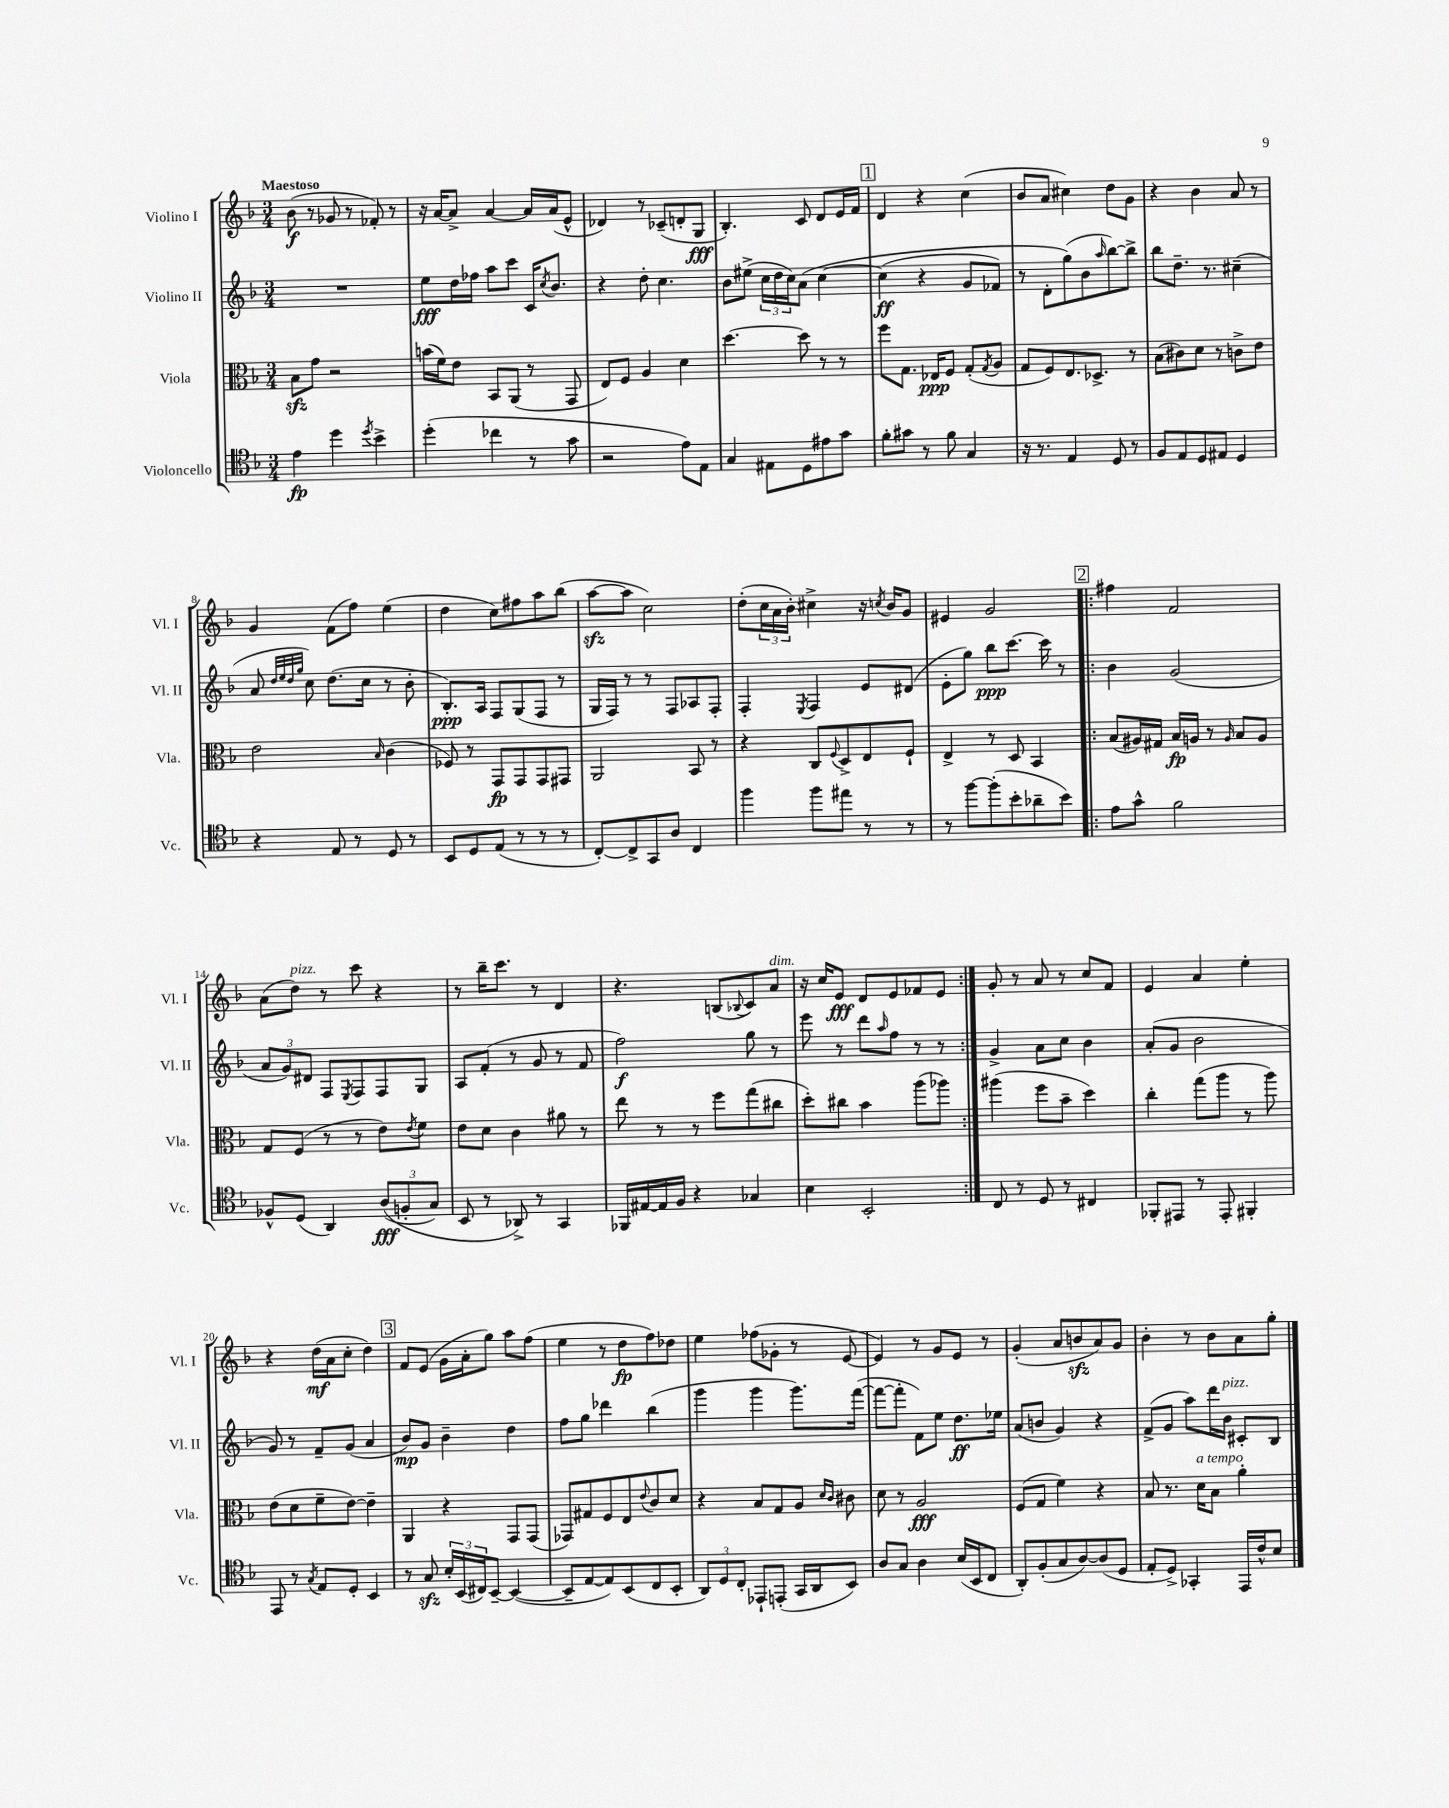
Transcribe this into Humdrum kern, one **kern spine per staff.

**kern	**kern	**kern	**kern
*staff4	*staff3	*staff2	*staff1
*clefC4	*clefC3	*clefG2	*clefG2
*k[b-]	*k[b-]	*k[b-]	*k[b-]
*M3/4	*M3/4	*M3/4	*M3/4
4e	8B-	2.r	(8b-
.	8g	.	8r
4dd	2r	.	8g-
.	.	.	8r
8qdd	.	.	.
4b-^	.	.	8f-')
.	.	.	8r
=	=	=	=
(4dd'	(16b	8ee	16r
.	16f)	.	[16a
.	8e	16dd	8a^]
.	.	16ff-	.
4cc-	8BB-	8aa	[4a
.	(8AA	8ccc	.
8r	8r	16c	16a]
.	.	8qcc	.
.	.	8.b-	(16a
8g	8GG	.	8e^^
=	=	=	=
2r	8E)	4r	4d-)
.	8F	.	.
.	4A	8dd'	8r
.	.	4.cc	(8c-~
8e)	4d	.	8d'
8E	.	.	8G
=	=	=	=
4G	[4.dd	8b-	4.B-')
.	.	(8ee#^	.
8E#	.	24cc	.
.	.	24dd	.
.	.	24cc)	.
8D	8dd]	&(8a	8c
8e#	8r	[4cc	8d
8g	8r	.	16e
.	.	.	16f
=	=	=	=
8f'	8ff	(4cc]	4d
8g#	8.G	.	.
8r	.	4r	4r
.	16E-	.	.
8f	8F	.	.
4G	(8G'	8g	(4cc
.	8qG	.	.
.	8A	8f-)	.
=	=	=	=
16r	8G	8r	8b-
8.r	.	.	.
.	8F)	8d'	8a
4E	8.E	(8gg&)	4cc#)
.	.	8b-	.
.	8.D-^	.	.
.	.	16qqaa	.
8D	.	[8bb-)	8dd
8r	8r	8bb-^]	8g
=	=	=	=
8F	(8B-	8bb-	4r
8E	8c#)	8.dd~	.
8D	8d	.	4b-
.	.	8.r	.
8E#	8r	.	.
4D	8c^	(4cc#~	8a
.	8e	.	8r
=	=	=	=
4r	2e	8a	4g
.	.	32qqdd	.
.	.	32qqee	.
.	.	32qqdd	.
.	.	32qqgg	.
.	.	8cc)	.
8E	.	(8.dd	(8f
8r	.	.	8ff)
.	.	16cc	.
.	16qqB-	.	.
8D	(4c	8r	(4ee
8r	.	8b-'	.
=	=	=	=
8BB-	8F-)	8.B-')	4dd
8D	8r	.	.
.	.	16A	.
(8E	8GG	8F	8cc)
8r	8GG	(8G	8ff#
8r	8GG	8F	8aa
8r	8GG#	8r	(8bb-
=	=	=	=
[8C')	2AA	16G	[8aa
.	.	16F)	.
8C^]	.	8r	8aa]
8GG	.	8r	2cc)
8A	.	8F	.
4C	8BB-	8A-	.
.	8r	8F'	.
=	=	=	=
4ff	4r	4F'	(8dd'
.	.	.	24cc
.	.	.	24a
.	.	.	24b-')
.	.	8qE	.
8ff	8C	4F	4cc#^
.	8qqF	.	.
8ee#	8D^	.	.
8r	8E	8e	16r
.	.	.	8qcc
.	.	.	16b-
8r	8F`	(8d#	8g
=	=	=	=
8r	4E^	8e'	4e#
[8ff	.	8gg)	.
(8ff']	8r	8bb-	2g
8b-'	8D	[8.ccc	.
8a-~	4BB-	.	.
.	.	16ccc]	.
8b-)	.	8r	.
=!|:	=!|:	=!|:	=!|:
8e	(8B-	4b-	4ff#
8g^^	16A#)	.	.
.	16G#	.	.
2f	16B-	(2g	2f
.	16A	.	.
.	8r	.	.
.	16qqA	.	.
.	8B-	.	.
.	8A	.	.
=	=	=	=
8F-^^	8G	12a	(8a
.	.	12g)	.
(8D	(8F	.	8dd)
.	.	12d#	.
4AA)	8r	8F	8r
.	.	8qE	.
.	8r	8F	8ccc
&((12A	8e)	8F	4r
12F'	.	.	.
.	8qe	.	.
.	8f	8G	.
12G)	.	.	.
=	=	=	=
8BB-	8e	8A	8r
8r	8d	(8f'	16bb-~
.	.	.	8.ccc
8AA-^&)	4c	8r	.
8r	.	8g	8r
4GG	8a#	8r	4d
.	8r	8f	.
=	=	=	=
16FF-	8ee	2ff)	4.r
[16E#	.	.	.
16E#]	8r	.	.
16F	.	.	.
4r	8r	.	.
.	8ff	.	(8B
.	.	.	8qqB-
4G-	(8gg	8gg	8c)
.	8cc#	8r	8a
=	=	=	=
4B-	8dd')	8eee	16r
.	.	.	16cc
.	8cc#	8r	8e
2BB-'	4b-	8ddd	8d
.	.	16qqaa	.
.	.	8ff	8e
.	(8aa	8r	8f-
.	8aa-)	8r	8e
=:|!	=:|!	=:|!	=:|!
8C	(4aa#	4g^	8g'
8r	.	.	8r
8D	8ff	8a	8a
8r	8b-~	8cc	8r
4C#	4dd)	4b-	8cc
.	.	.	8f
=	=	=	=
8FF-'	4cc'	(8a'	4e
8EE#	.	8g	.
8r	(8gg	2b-	4a
8EE#'	8aa	.	.
4FF#'	8r	.	4ee'
.	8aa)	.	.
=	=	=	=
8EE	(8e	8g)	4r
8r	8d	8r	.
8qG	.	.	.
8E	8f~	8f~	(16dd
.	.	.	16a
8D'	[8e)	(8g	8cc'
4BB-	4e~]	4a	4dd)
=	=	=	=
8r	4AA	8b-)	8f
8G	.	8g	(8e
24B-'	4r	4b-~	16g
(24BB-	.	.	.
.	.	.	16a'
24C#)	.	.	.
[8BB-~	.	.	8gg)
(4BB-_	8GG	4dd	8aa
.	(8GG	.	(8ff
=	=	=	=
8BB-~]	8GG-)	8ff	4ee
[8E	8G#	8gg	.
8E])	8F	4ddd-	8r
(8BB-	8E	.	8dd
.	8qqe	.	.
8C	8c	(4bb-	8ff)
8BB-'	8d	.	8dd-
=	=	=	=
12AA)	4r	4ggg	4ee
12D	.	.	.
12C'	.	.	.
8EE-`	8B-	4ggg	(8ff-
(8EE'	8G	.	8g-'
16GG	8A	8.ggg)	8r
16AA	.	.	.
.	16qqd	.	.
.	16qqc	.	.
8BB-)	8c#	.	[8e
.	.	([16fff	.
=	=	=	=
8A	8d	8fff_	4e])
8G	8r	8fff']	.
4A	2A	8f)	8r
.	.	8ee	8g
(16B-	.	8.dd	8e
16BB-	.	.	.
8C	.	.	8r
.	.	16ee-	.
=	=	=	=
8AA')	(8F	(8a	(4g'
(8F'	8G	8b	.
8G	4f)	4g)	8a
[8A)	.	.	8b
(8A]	4r	4r	8a)
8D	.	.	8g
=	=	=	=
8E'	8B-	(8f^	4b-'
8D^)	8.r	8g	.
4GG-'	.	8aa)	8r
.	16d	.	.
.	8B-	16ddd	8b-
.	.	16b-	.
16EE	4a'	8c#'	8a
16c^^	.	.	.
8B-	.	8B-	8gg'
==	==	==	==
*-	*-	*-	*-
